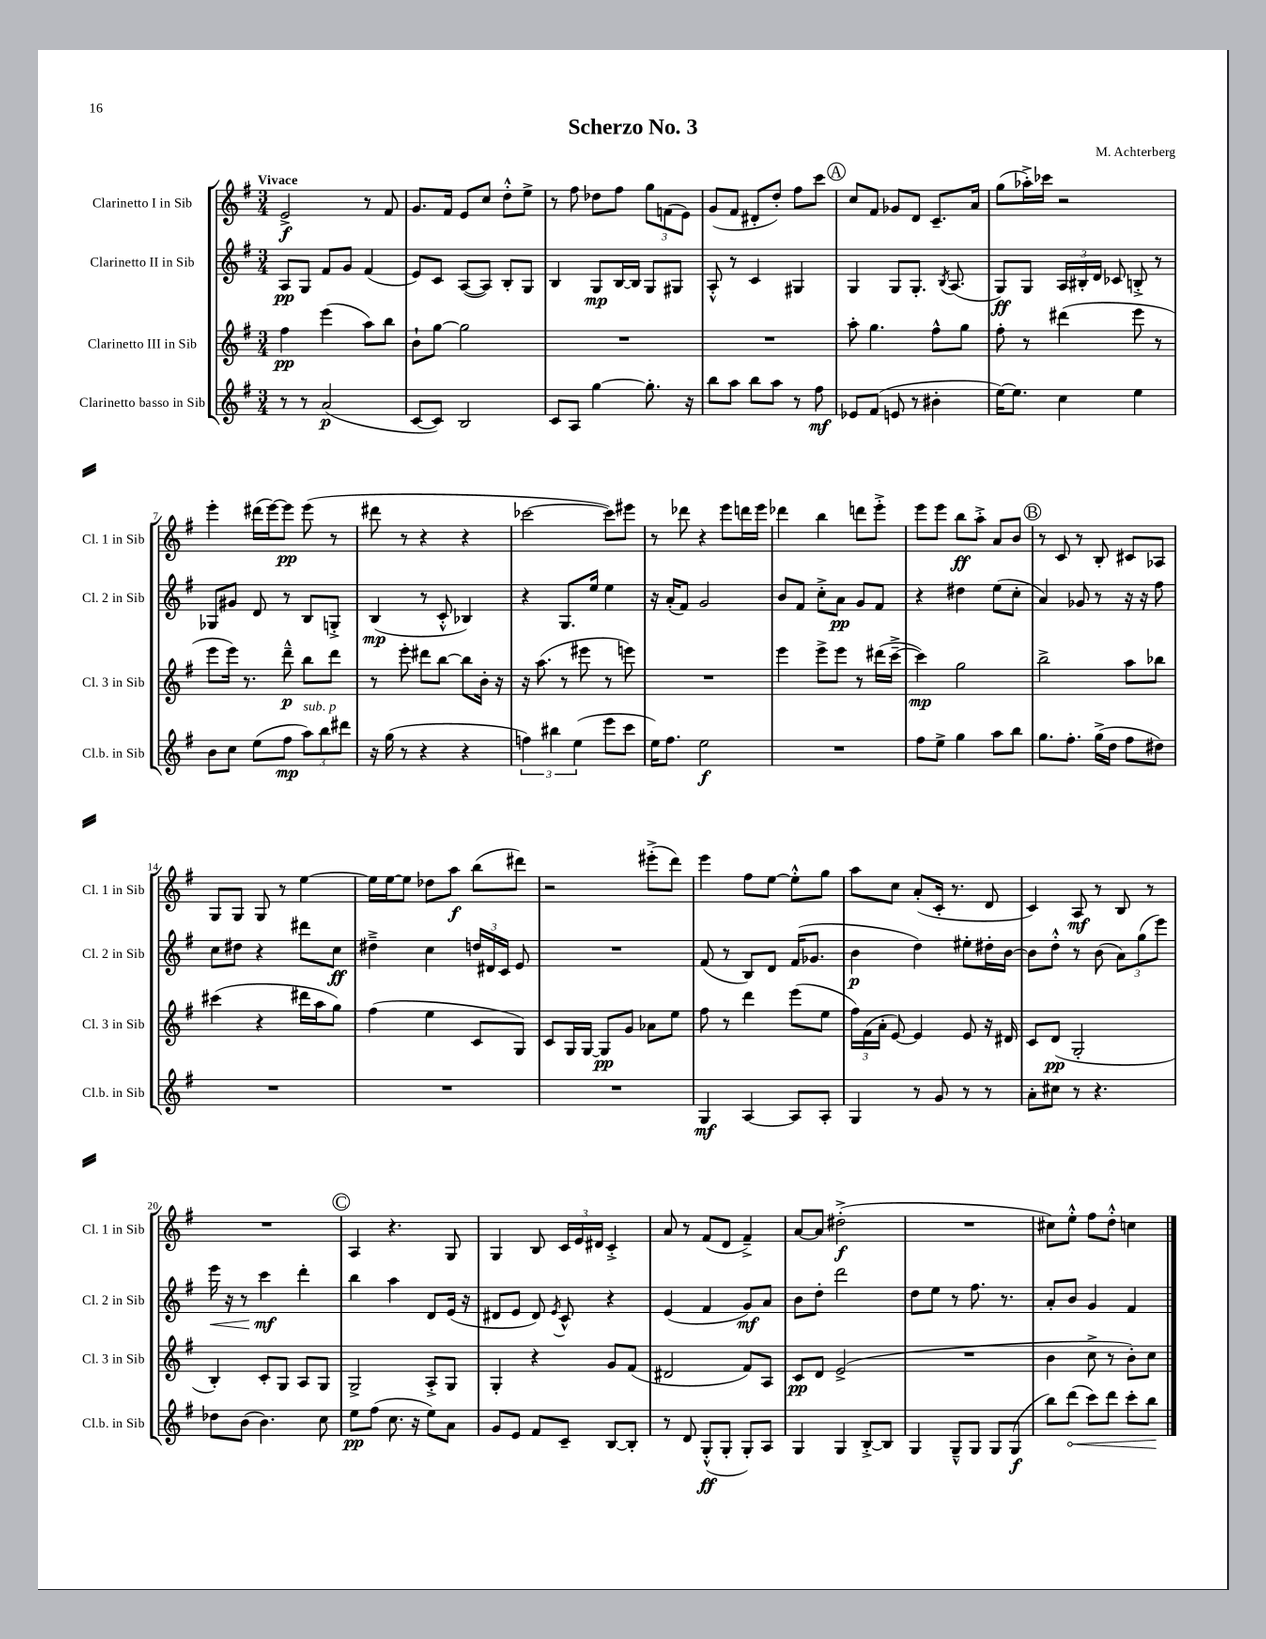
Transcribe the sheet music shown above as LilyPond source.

\header { title = "Scherzo No. 3" composer = "M. Achterberg" }
<<
\new StaffGroup <<
\new Staff = "s0" \with { instrumentName = "Clarinetto I in Sib" shortInstrumentName = "Cl. 1 in Sib" } {
    \clef treble \key g \major \numericTimeSignature \time 3/4 \tempo "Vivace"
    \autoBeamOff e'2->\f r8 fis'8 |
    g'8.[ fis'16] e'8[ c''8] d''8[-.-^ e''8]-> |
    r8 fis''8 des''8[ fis''8] \tuplet 3/2 { g''8[ f'8( e'8]) } |
    g'8[( fis'8] dis'8[-. d''8]-.) fis''8[ c'''8] |
    \mark \markup { \circle "A" } c''8[ fis'8] ges'8[ d'8] c'8.[-- a'16] |
    g''8[( aes''16-.->) ces'''16] r2 |
    e'''4-. dis'''16[( e'''16~) e'''8]\pp e'''8( r8 |
    dis'''8 r8 r4 r4 |
    ces'''2~ ces'''8[) eis'''8] |
    r8 des'''8 r4 e'''8[ d'''16 e'''16] |
    des'''4 b''4 d'''8[ e'''8]-.-> |
    e'''8[ e'''8] b''8[\ff a''8]-.-> a'8[ b'8] |
    \mark \markup { \circle "B" } r8 c'8 r8 b8-. cis'8[ aes8] |
    g8[ g8] g8 r8 e''4~ |
    e''16[ e''16~ e''8] des''8[ a''8]\f b''8[( dis'''8]) |
    r2 eis'''8[-.->( d'''8]) |
    e'''4 fis''8[ e''8]~ e''8[-.-^ g''8] |
    a''8[ c''8] a'8[-.( c'16]-. r8. d'8 |
    c'4) a8\mf r8 b8 r8 |
    R2. |
    \mark \markup { \circle "C" } a4 r4. g8 |
    g4 b8 \tuplet 3/2 { c'16[ e'16 dis'16] } c'4-.-> |
    a'8 r8 fis'8[( d'8] fis'4--->) |
    a'8[~ a'8] dis''2-.->\f( |
    R2. |
    cis''8[) e''8]-.-^ fis''8[ d''8]-.-^ c''4 \bar "|." |
}
\new Staff = "s1" \with { instrumentName = "Clarinetto II in Sib" shortInstrumentName = "Cl. 2 in Sib" } {
    \clef treble \key g \major \numericTimeSignature \time 3/4
    \autoBeamOff a8[\pp g8] fis'8[ g'8] fis'4( |
    e'8[) c'8] a8[~( a8]) b8[-. g8] |
    b4 g8[\mp b16~ b16] g8[ gis8] |
    a8-.-^ r8 c'4 gis4 |
    \mark \markup { \circle "A" } g4 g8[ g8.]-. \acciaccatura { b8 } a8.( |
    g8[\ff) g8] \tuplet 3/2 { a16[ bis16-. d'16] } ces'8 b8-.-> r8 |
    ges8[ gis'8] d'8 r8 b8[ g8]-.-> |
    b4\mp( r8 c'8-.-^ bes4) |
    r4 g8.[ e''16] e''4 |
    r16 a'16[-.( fis'8]) g'2 |
    b'8[ fis'8] c''8[-.-> a'8]\pp g'8[ fis'8] |
    r4 dis''4 e''8[( c''8]-. |
    \mark \markup { \circle "B" } a'4) ges'8 r8 r16 r16 fis''8 |
    c''8[ dis''8] r4 dis'''8[ c''8]\ff |
    dis''4---> c''4 \tuplet 3/2 { d''16[ dis'16 c'16] } e'8 |
    R2. |
    fis'8( r8 b8[) d'8] fis'16[( ges'8.] |
    b'4\p d''4) eis''8[-. dis''16-. b'16]~ |
    b'8[ d''8]-.-^ r8 b'8( \tuplet 3/2 { a'8[) g''8( e'''8]) } |
    e'''16\< r16 r8 c'''4\mf\! d'''4-. |
    \mark \markup { \circle "C" } b''4 a''4 d'8[ e'16]( r16 |
    dis'8[ e'8] dis'8) \acciaccatura { e'8 } c'8-^ r4 |
    e'4( fis'4 g'8[\mf) a'8] |
    b'8[ d''8]-. d'''2 |
    d''8[ e''8] r8 fis''8. r8. |
    a'8[-. b'8] g'4 fis'4 \bar "|." |
}
\new Staff = "s2" \with { instrumentName = "Clarinetto III in Sib" shortInstrumentName = "Cl. 3 in Sib" } {
    \clef treble \key g \major \numericTimeSignature \time 3/4
    \autoBeamOff fis''4\pp e'''4( a''8[) b''8] |
    b'8[-! g''8]~ g''2 |
    R2. |
    R2. |
    \mark \markup { \circle "A" } a''8-. g''4. fis''8[-^ g''8] |
    fis''8-. r8 dis'''4( e'''8 r8 |
    e'''8[ e'''16]) r8. d'''8---^\p b''8[ d'''8] |
    r8 e'''8-. dis'''8[ b''8]~ b''8[ b'16]-. r16 |
    r16 a''8.( r8 eis'''8 r8 e'''8) |
    R2. |
    e'''4 e'''8[-> e'''8] r8 dis'''16[( c'''16]~---> |
    c'''4\mp) g''2 |
    \mark \markup { \circle "B" } b''2-> a''8[ bes''8] |
    cis'''4( r4 dis'''16[ a''16 g''8]) |
    fis''4( e''4 c'8[ g8]) |
    c'8[ g16 g16]~ g8[\pp g'8] aes'8[ e''8] |
    fis''8 r8 d'''4 e'''8[( e''8] |
    \tuplet 3/2 { fis''16[) fis'16( a'16]-. } e'8~) e'4 e'8 r16 dis'16 |
    c'8[ d'8]\pp( g2-. |
    b4-.) c'8[-. g8] a8[ g8] |
    \mark \markup { \circle "C" } g2-> a8[-.-> g8] |
    g4-. r4 g'8[ fis'8]( |
    dis'2 fis'8[) a8] |
    c'8[\pp d'8] e'2->( |
    R2. |
    b'4 c''8-> r8 b'8[-.) c''8] \bar "|." |
}
\new Staff = "s3" \with { instrumentName = "Clarinetto basso in Sib" shortInstrumentName = "Cl.b. in Sib" } {
    \clef treble \key g \major \numericTimeSignature \time 3/4
    \autoBeamOff r8 r8 a'2\p( |
    c'8[~ c'8]) b2 |
    c'8[ a8] g''4~ g''8.-. r16 |
    b''8[ a''8] b''8[ a''8] r8 fis''8\mf |
    \mark \markup { \circle "A" } ees'8[ fis'8]( e'8 r8 bis'4-. |
    e''16[~) e''8.] c''4 e''4 |
    b'8[ c''8] e''8[( fis''8]\mp \tuplet 3/2 { a''8[^\markup { \italic "sub. p" }) b''8 dis'''8] } |
    r16 g''16( r8 r4 r4 |
    \tuplet 3/2 { f''4) bis''4 e''4( } e'''8[ c'''8] |
    e''16[) fis''8.] e''2\f |
    R2. |
    fis''8[ e''8]-> g''4 a''8[ b''8] |
    \mark \markup { \circle "B" } g''8.[ fis''8.]-. g''16[->( d''16] fis''8[ dis''8]) |
    R2. |
    R2. |
    R2. |
    g4\mf a4~ a8[ a8]-. |
    g4 r8 g'8 r8 r8 |
    a'8[-. cis''8] r8 r4. |
    des''8[ b'8]( b'4.) c''8 |
    \mark \markup { \circle "C" } e''8[\pp fis''8]( c''8. r16 e''8[) a'8] |
    g'8[ e'8] fis'8[ c'8]-- b8[~ b8]-. |
    r8 d'8 g8[-.-^\ff( g8]-. g8[-.) a8] |
    g4 g4 b8[~-.-> b8] |
    g4 g8[---^ g8] g8[ g8]\f( |
    b''8[) \once \override Hairpin.circled-tip = ##t d'''8]\<( c'''8[) d'''8] c'''8[-. b''8]\! \bar "|." |
}
>>
>>
